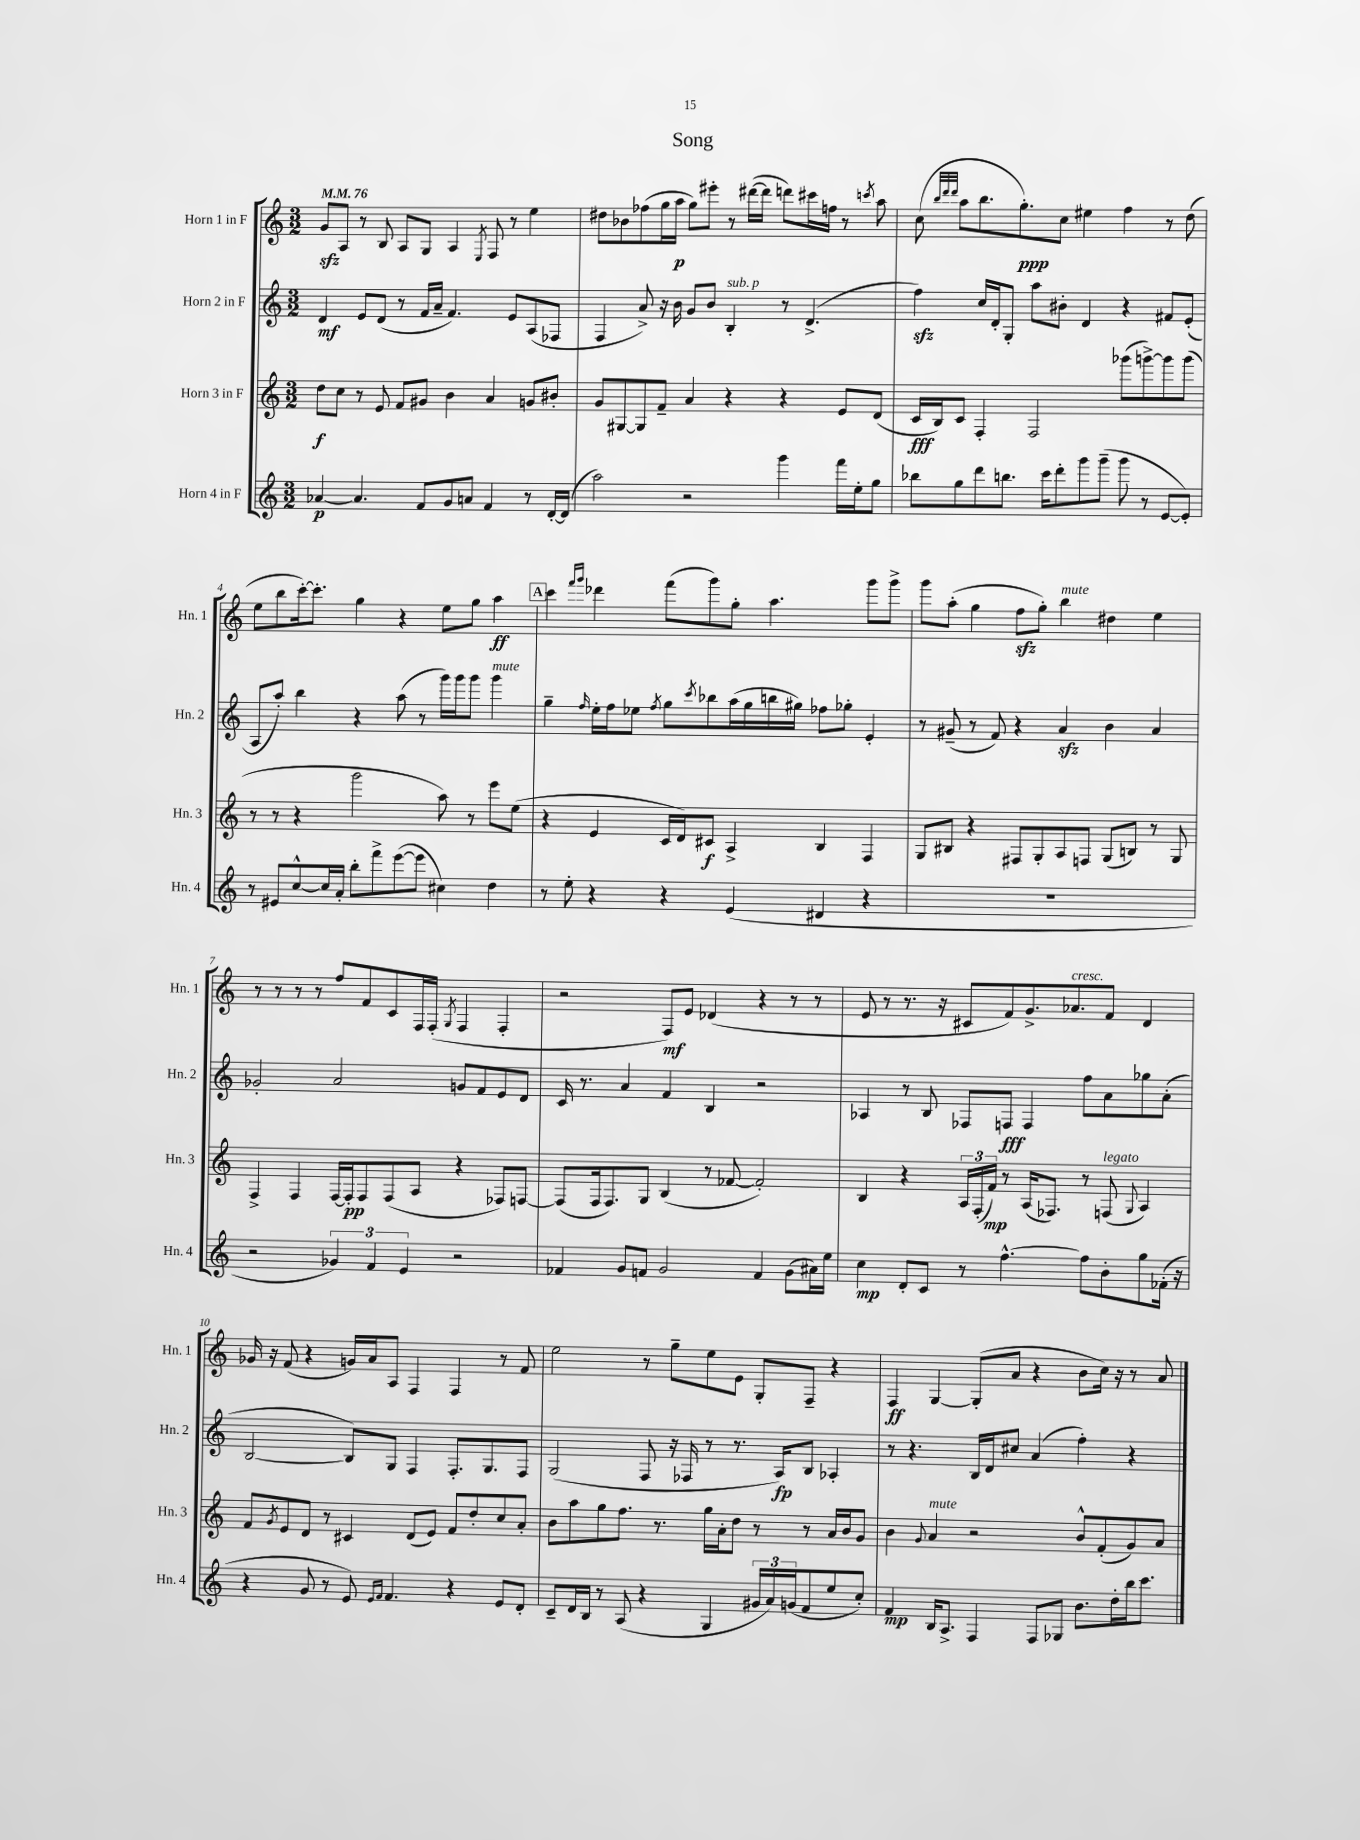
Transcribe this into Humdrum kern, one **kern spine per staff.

**kern	**dynam	**kern	**dynam	**kern	**dynam	**kern	**dynam
*part4	*part4	*part3	*part3	*part2	*part2	*part1	*part1
*staff4	*staff4	*staff3	*staff3	*staff2	*staff2	*staff1	*staff1
*I"Horn 4 in F	*	*I"Horn 3 in F	*	*I"Horn 2 in F	*	*I"Horn 1 in F	*
*I'Hn. 4	*	*I'Hn. 3	*	*I'Hn. 2	*	*I'Hn. 1	*
*clefG2	*	*clefG2	*	*clefG2	*	*clefG2	*
*k[]	*	*k[]	*	*k[]	*	*k[]	*
*M3/2	*	*M3/2	*	*M3/2	*	*M3/2	*
*MM76	*	*MM76	*	*MM76	*	*MM76	*
=1	=1	=1	=1	=1	=1	=1	=1
[4a-X/	p	8dd\L	f	4d/	mf	8gzz/L	.
.	.	8cc\J	.	.	.	8A/J	.
4.a-/]	.	8r	.	8e/L	.	8r	.
.	.	8e/	.	(8d/J	.	8B/	.
.	.	8f/L	.	8r	.	8A/L	.
8f/L	.	8g#X/J	.	16f/LL	.	8G/J	.
.	.	.	.	16a~/JJ	.	.	.
8g/	.	4b\	.	4.f/)	.	4A/	.
8an/J	.	.	.	.	.	.	.
.	.	.	.	.	.	8qE/	.
4f/	.	4a/	.	.	.	8F/	.
.	.	.	.	8e/L	.	8r	.
8r	.	8gn/L	.	(8A/	.	4ee\	.
[16d'/LL	.	8b#X'/J	.	8F-X/J	.	.	.
(16d/JJ]	.	.	.	.	.	.	.
=2	=2	=2	=2	=2	=2	=2	=2
2aa\)	.	8g/L	.	4F/	.	8dd#X\L	.
.	.	[8G#X/	.	.	.	8b-X\	.
.	.	8G#/]	.	8a^/)	.	(8ff-X\	.
.	.	8f~/J	.	16r	.	16gg\L	.
.	.	.	.	16b\	.	16aa\JJ	p
2r	.	4a/	.	8g/L	.	8gg\L)	.
.	.	.	.	8b/J	.	8eee#X'\J	.
!	!	!	!	!LO:TX:a:i:t=sub. p	!	!	!
.	.	4r	.	4B'/	.	8r	.
.	.	.	.	.	.	([16ddd#X\LL	.
.	.	.	.	.	.	16ddd#\JJ]	.
4ggg\	.	4r	.	8r	.	8dddn\L)	.
.	.	.	.	(4.d^/	.	16ccc#X\L	.
.	.	.	.	.	.	16ffn\JJ	.
16fff\LL	.	8e/L	.	.	.	8r	.
16ee'\J	.	.	.	.	.	.	.
.	.	.	.	.	.	8qcccn/	.
8gg\J	.	(8d/J	.	.	.	8aa\	.
=3	=3	=3	=3	=3	=3	=3	=3
8bb-X\L	.	16c/LL	fff	4ffzz\)	.	(8cc\	.
.	.	16B/J)	.	.	.	.	.
.	.	.	.	.	.	32qqbb/LLL	.
.	.	.	.	.	.	32qqddd/	.
.	.	.	.	.	.	32qqddd/JJJ	.
8gg\	.	8c/J	.	.	.	8aa\L	.
8ddd\	.	4F'/	.	16cc/LL	.	8.bb\	.
.	.	.	.	16d'/J	.	.	.
8.bbn\J	.	.	.	8G'/J	.	.	.
.	.	.	.	.	.	8.gg'\)	ppp
.	.	2F/	.	8aa\L	.	.	.
16ccc\KL	.	.	.	.	.	.	.
8ddd'\	.	.	.	8b#X'\J	.	8cc\J	.
8ggg\	.	.	.	4d/	.	4ee#X\	.
(8ggg~\J	.	.	.	.	.	.	.
8ggg\	.	(8ggg-X\L	.	4r	.	4ff\	.
8r	.	[8gggn^\)	.	.	.	.	.
[8e/L	.	8ggg\]	.	8f#X/L	.	8r	.
8e'/J])	.	(8ggg\J	.	(8e'/J	.	(8dd\	.
!!LO:LB:g=z
=4	=4	=4	=4	=4	=4	=4	=4
8r	.	8r	.	8A/L	.	8ee\L	.
8e#X/L	.	8r	.	8aa'/J)	.	8bb\	.
[8cc^^/	.	4r	.	4bb\	.	[16ccc'\k)	.
.	.	.	.	.	.	8.ccc'\J]	.
16cc/L]	.	.	.	.	.	.	.
16a'/JJ	.	.	.	.	.	.	.
8bb'\L	.	2ggg\	.	4r	.	4gg\	.
8fff^\	.	.	.	.	.	.	.
([8eee\	.	.	.	(8aa\	.	4r	.
8eee\J]	.	.	.	8r	.	.	.
4cc#X\)	.	8aa\)	.	16ggg\LL)	.	8ee\L	.
.	.	.	.	16ggg\J	.	.	.
.	.	8r	.	8ggg\J	.	8gg\J	.
!	!	!	!	!LO:TX:a:i:t=mute	!	!	!
4dd\	.	8eee\L	.	4ggg\	.	4aa\	ff
.	.	(8ee\J	.	.	.	.	.
!!LO:REH:place=s1:t=A
=5	=5	=5	=5	=5	=5	=5	=5
8r	.	4r	.	4gg~\	.	4ccc\	.
8ee'\	.	.	.	.	.	.	.
.	.	.	.	.	.	16qqfff/LL	.
.	.	.	.	16qqff/	.	16qqggg/JJ	.
4r	.	4e/	.	16ee'\LL	.	4ddd-X\	.
.	.	.	.	16ff\J	.	.	.
.	.	.	.	8ee-X\J	.	.	.
.	.	.	.	8qff/	.	.	.
4r	.	16c/LL	.	8gg\L	.	(8fff\L	.
.	.	16d/J)	.	.	.	.	.
.	.	.	.	8qccc/	.	.	.
.	.	8c#X/J	f	8bb-X\	.	8ggg\)	.
(4e/	.	4A^/	.	(16aa\L	.	8gg'\J	.
.	.	.	.	16gg\	.	.	.
.	.	.	.	16bbn\	.	4.aa\	.
.	.	.	.	16gg#X\JJ)	.	.	.
4d#X/	.	4B/	.	8ff-X\L	.	.	.
.	.	.	.	8gg-X'\J	.	.	.
4r	.	4F/	.	4e'/	.	8ggg\L	.
.	.	.	.	.	.	8ggg^\J	.
=6	=6	=6	=6	=6	=6	=6	=6
1.r	.	8G/L	.	8r	.	8ggg\L	.
.	.	8B#X/J	.	(8g#X~/	.	(8aa'\J	.
.	.	4r	.	8r	.	4gg\	.
.	.	.	.	8f/)	.	.	.
.	.	8F#X/L	.	4r	.	8ffzz\L	.
.	.	8G'/	.	.	.	8gg'\J)	.
!	!	!	!	!	!	!LO:TX:a:i:t=mute	!
.	.	8A/	.	4azz/	.	4bb\	.
.	.	8Fn/J	.	.	.	.	.
.	.	(8G/L	.	4b\	.	4dd#X\	.
.	.	8Bn/J)	.	.	.	.	.
.	.	8r	.	4a/	.	4ee\	.
.	.	8G/	.	.	.	.	.
!!LO:LB:g=z
=7	=7	=7	=7	=7	=7	=7	=7
2r	.	4F^/	.	2g-X'/	.	8r	.
.	.	.	.	.	.	8r	.
.	.	4F/	.	.	.	8r	.
.	.	.	.	.	.	8r	.
6g-X/)	.	[16F/LL	.	2a/	.	8ff/L	.
.	.	16F'/J]	pp	.	.	.	.
.	.	8F/	.	.	.	8f/	.
6f/	.	.	.	.	.	.	.
.	.	(8F/	.	.	.	8c/	.
6e/	.	.	.	.	.	.	.
.	.	8A/J	.	.	.	16F/L	.
.	.	.	.	.	.	(16F'/JJ	.
.	.	.	.	.	.	8qG/	.
2r	.	4r	.	8gn/L	.	4F/	.
.	.	.	.	8f/	.	.	.
.	.	8F-X/L)	.	8e/	.	4F'/	.
.	.	[8Fn/J	.	8d/J	.	.	.
=8	=8	=8	=8	=8	=8	=8	=8
4f-X/	.	(8F/L]	.	16c/	.	2r	.
.	.	.	.	8.r	.	.	.
.	.	16F/k	.	.	.	.	.
.	.	8.F/)	.	.	.	.	.
8g/L	.	.	.	4a/	.	.	.
8fn/J	.	8G/J	.	.	.	.	.
2g/	.	(4B/	.	4f/	.	8F/L)	mf
.	.	.	.	.	.	8e/J	.
.	.	8r	.	4B/	.	(4d-X/	.
.	.	[8f-X/	.	.	.	.	.
4f/	.	2f-'/])	.	2r	.	4r	.
(8g\L	.	.	.	.	.	8r	.
16a#X\L)	.	.	.	.	.	8r	.
16ee\JJ	.	.	.	.	.	.	.
=9	=9	=9	=9	=9	=9	=9	=9
4cc\	mp	4B/	.	4A-X/	.	8e/	.
.	.	.	.	.	.	8r	.
8d'/L	.	4r	.	8r	.	8.r	.
8c/J	.	.	.	8B/	.	.	.
.	.	.	.	.	.	16r	.
8r	.	24A/LL	.	8F-X/L	.	8c#X/L	.
.	.	(24F'/	.	.	.	.	.
.	.	24f/JJ)	mp	.	.	.	.
[4.ff^^\	.	8r	.	8Fn/J	fff	8f/)	.
.	.	(16A/KL	.	4F/	.	8.g^/	.
.	.	8.F-X/J)	.	.	.	.	.
!	!	!	!	!	!	!LO:TX:a:i:t=cresc.	!
.	.	.	.	.	.	8.a-X/	.
8ff\L]	.	8r	.	8ff\L	.	.	.
!	!	!LO:TX:a:i:t=legato	!	!	!	!	!
8b'\	.	(8Fn/	.	8a\	.	8f/J	.
.	.	8qqG/	.	.	.	.	.
8gg\	.	4A/)	.	8gg-X\	.	4d/	.
(16f-X'\Jk	.	.	.	(8a'\J	.	.	.
16r	.	.	.	.	.	.	.
!!LO:LB:g=z
=10	=10	=10	=10	=10	=10	=10	=10
4r	.	8f/L	.	[2B/	.	16g-X/	.
.	.	.	.	.	.	16r	.
.	.	8qg/	.	.	.	.	.
.	.	8e/	.	.	.	(8f/	.
8g/	.	8d/J	.	.	.	4r	.
8r	.	8r	.	.	.	.	.
8e/)	.	4c#X/	.	8B/L])	.	16gn/LL)	.
.	.	.	.	.	.	16a/J	.
16qqe/LL	.	.	.	.	.	.	.
16qqf/JJ	.	.	.	.	.	.	.
4.f/	.	.	.	8G/J	.	8A/J	.
.	.	(8d/L	.	4F/	.	4F/	.
.	.	8e/J)	.	.	.	.	.
4r	.	8f/L	.	8.F'/L	.	4F/	.
.	.	8dd'/	.	.	.	.	.
.	.	.	.	8.G/	.	.	.
8e/L	.	8cc/	.	.	.	8r	.
8d'/J	.	8a'/J	.	8F/J	.	8f/	.
=11	=11	=11	=11	=11	=11	=11	=11
8c~/L	.	8b\L	.	(2G/	.	2ee\	.
16d/L	.	8aa\	.	.	.	.	.
16B/JJ	.	.	.	.	.	.	.
8r	.	8gg\	.	.	.	.	.
(8A/	.	8.ff\J	.	.	.	.	.
4r	.	.	.	8F/	.	8r	.
.	.	8.r	.	.	.	.	.
.	.	.	.	16r	.	8gg~\L	.
.	.	.	.	16F-X/	.	.	.
4G/	.	16gg\LL	.	8r	.	8ee\	.
.	.	16a'\J	.	.	.	.	.
.	.	8dd\J	.	8.r	.	8e\J	.
24g#X/LL	.	8r	.	.	.	8G'/L	.
24a/)	.	.	.	.	.	.	.
.	.	.	.	16A/KL)	fp	.	.
(24gn/J	.	.	.	.	.	.	.
8f/	.	8r	.	8B/J	.	8F~/J	.
8ee/	.	16a/LL	.	4A-X'/	.	4r	.
.	.	16b/J	.	.	.	.	.
8cc'/J)	.	8g/J	.	.	.	.	.
=12	=12	=12	=12	=12	=12	=12	=12
4f/	mp	4b\	.	8r	.	4F/	ff
.	.	.	.	4.r	.	.	.
.	.	8qqg/	.	.	.	.	.
!	!	!LO:TX:a:i:t=mute	!	!	!	!	!
16B/KL	.	4a/	.	.	.	[4G/	.
8.A^/J	.	.	.	.	.	.	.
4F/	.	2r	.	16B/LL	.	(8G'/L]	.
.	.	.	.	16d/J	.	.	.
.	.	.	.	8cc#X/J	.	8a/J	.
8F/L	.	.	.	(4a/	.	4r	.
8G-X/J	.	.	.	.	.	.	.
8.b\L	.	8b^^/L	.	4ff'\)	.	8b\L	.
.	.	(8f'/	.	.	.	16cc\Jk)	.
16dd'\L	.	.	.	.	.	16r	.
16bb\J	.	8g/)	.	4r	.	8r	.
8.ccc\J	.	.	.	.	.	.	.
.	.	8a/J	.	.	.	8a/	.
==	==	==	==	==	==	==	==
*-	*-	*-	*-	*-	*-	*-	*-
